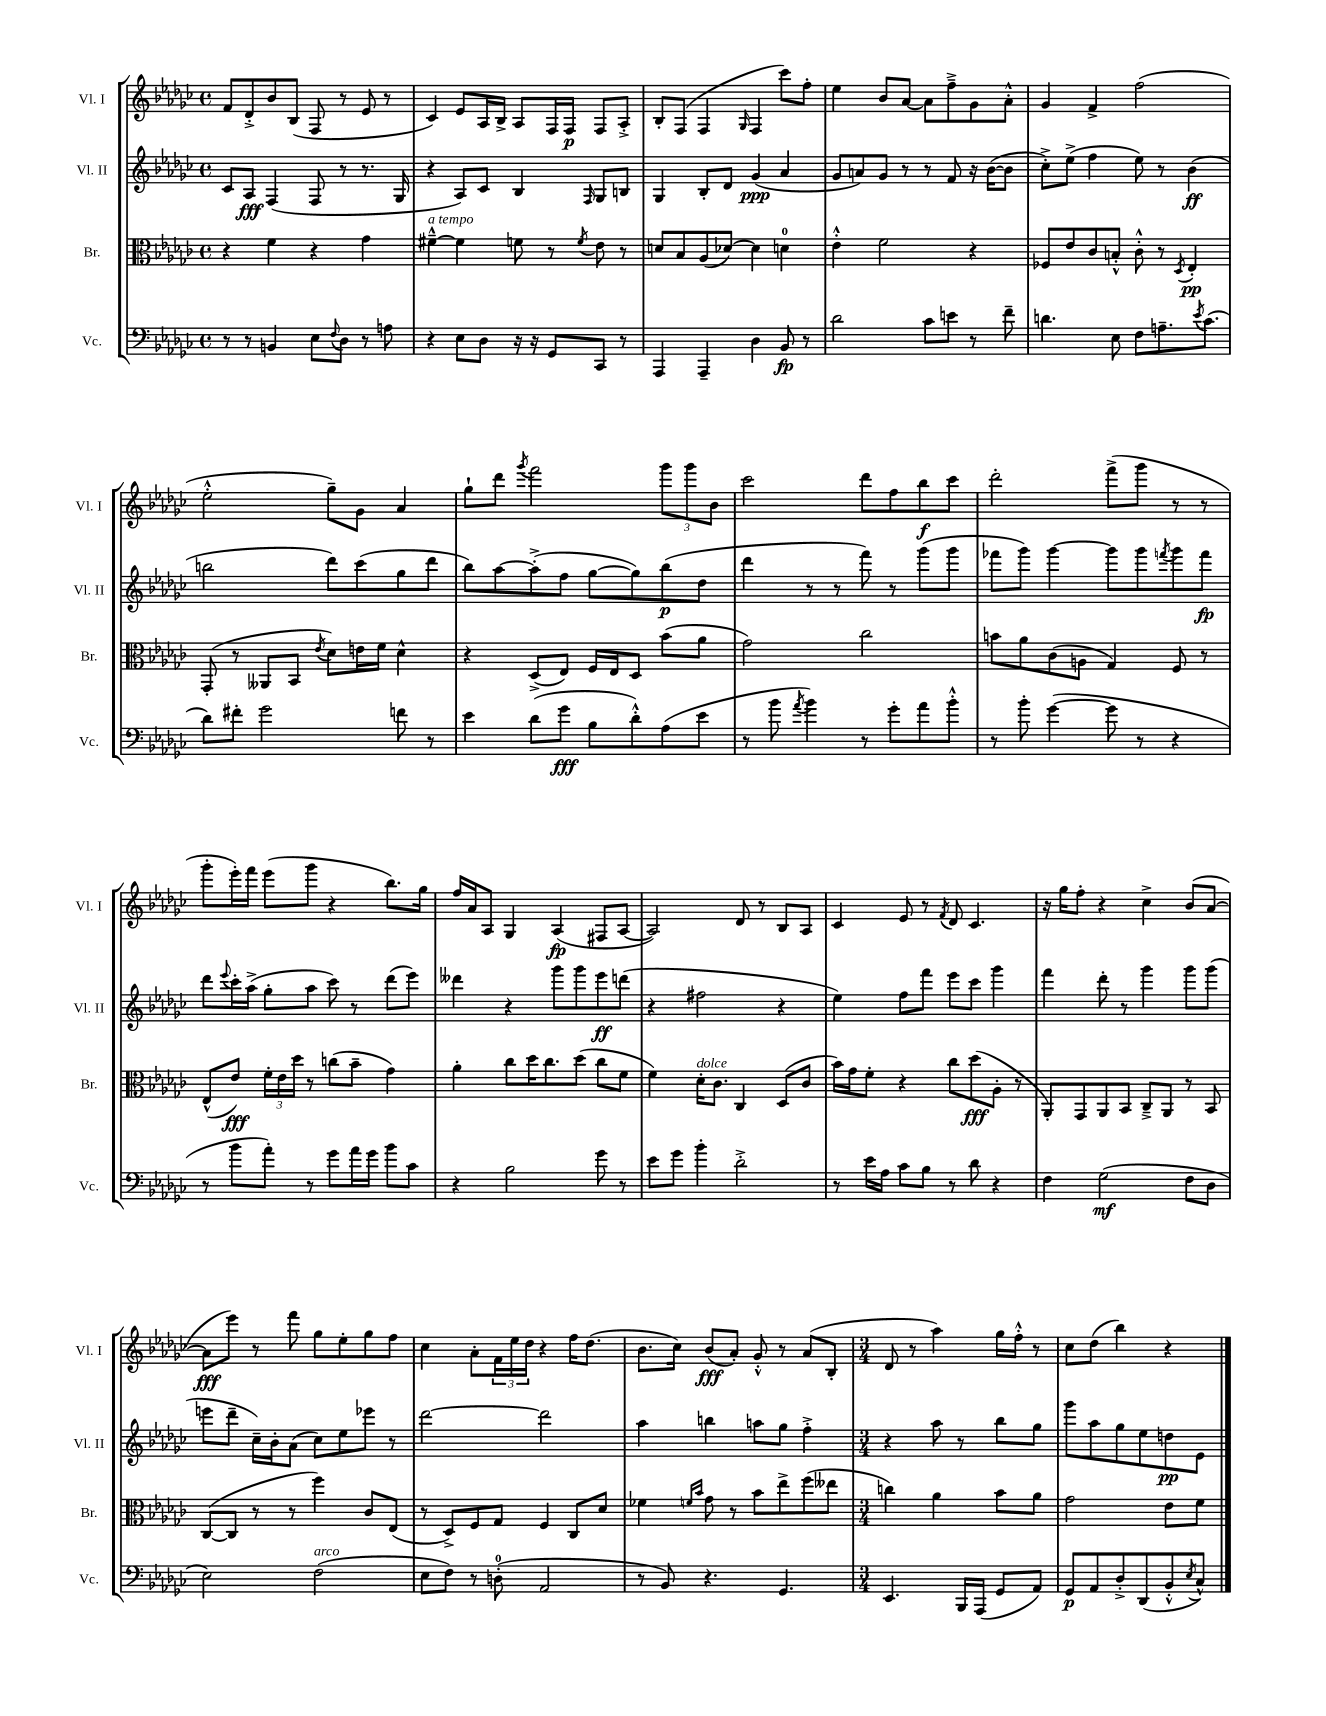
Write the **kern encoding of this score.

**kern	**kern	**kern	**kern
*staff4	*staff3	*staff2	*staff1
*clefF4	*clefC3	*clefG2	*clefG2
*k[b-e-a-d-g-c-]	*k[b-e-a-d-g-c-]	*k[b-e-a-d-g-c-]	*k[b-e-a-d-g-c-]
*M4/4	*M4/4	*M4/4	*M4/4
*met(c)	*met(c)	*met(c)	*met(c)
8r	4r	8c-	8f
8r	.	8A-	8d-'^
4BB	4f	(4F	8b-
.	.	.	(8B-
8E-	4r	8F	8F
8qqF	.	.	.
8D-	.	8r	8r
8r	4g-	8.r	8e-
8A	.	.	8r
.	.	16G-	.
=	=	=	=
4r	[4f#~^^	4r	4c-)
8E-	4f#]	8A-)	8e-
8D-	.	8c-	16A-
.	.	.	16B-^
16r	8f	4B-	8A-
16r	.	.	.
8GG-	8r	.	16F
.	.	.	16F
.	8qf	16qqF	.
8CC-	8e-	8G-	8F
8r	8r	8B	8A-'^
=	=	=	=
4AAA-	8d	4G-	8B-'
.	8B-	.	(8F
4AAA-~	(8A-	8B-'	4F
.	[8d-)	8d-	.
.	.	.	16qqG-
4D-	4d-]	(4g-	4F
8BB-	4d	4a-	8ccc-)
8r	.	.	8ff'
=	=	=	=
2d-	4e-'^^	8g-	4ee-
.	.	8a)	.
.	2f	8g-	8b-
.	.	8r	[8a-
8c-	.	8r	8a-]
8e	.	8f	8ff~^
8r	4r	16r	8g-
.	.	([16b-	.
8f~	.	8b-]	8a-'^^
=	=	=	=
4.d	8F-	8cc-'^)	4g-
.	8e-	(8ee-^	.
.	8c-	4ff	4f^
8E-	8B'^^	.	.
8F	8c-'^^	8ee-)	(2ff
8.A~	8r	8r	.
.	8qD-	.	.
.	4E-'	(4b-	.
8qe-	.	.	.
(8.c-	.	.	.
=	=	=	=
8d-)	(8GG-'	2bb	2ee-'^^
8f#'	8r	.	.
2g-	8AA--	.	.
.	8BB-	.	.
.	8qe-	.	.
.	8d-)	8ddd-)	8gg-~)
.	16e	(8ccc-	8g-
.	16f	.	.
8f	4d-^^	8gg-	4a-
8r	.	8ddd-	.
=	=	=	=
4e-	4r	8bb-)	8gg-`
.	.	[8aa-	8ddd-
.	.	.	8qggg-
(8d-	(8D-^	(8aa-'^]	2fff
8g-	8E-)	8ff	.
8B-	16F	[8gg-	.
.	16E-	.	.
8d-'^^)	8D-	8gg-])	.
(8A-	(8b-	(8bb-	12ggg-
.	.	.	12ggg-
8e-	8a-	8dd-	.
.	.	.	12b-
=	=	=	=
8r	2g-)	4ddd-	2ccc-
8b-	.	.	.
8qa-	.	.	.
4b-)	.	8r	.
.	.	8r	.
8r	2cc-	8fff)	8ddd-
8g-'	.	8r	8ff
8a-	.	(8ggg-	8bb-
8b-'^^	.	8ggg-	8ccc-
=	=	=	=
8r	8b	8fff-	2ddd-'
8b-'	8a-	8ggg-)	.
([4g-	(8c-	[4ggg-	.
.	8A	.	.
8g-]	4G-)	8ggg-]	(8fff^
8r	.	8ggg-	8ggg-
.	.	8qfff	.
4r	8F	8ggg-	8r
.	8r	8fff	8r
=	=	=	=
8r	(8E-^^	8ddd-	8ggg-'
.	.	8qqeee-	.
8b-	8e-)	16ccc-'	16eee-')
.	.	(16aa-^	16fff
8a-')	24f'	8gg-'	(8eee-
.	24e-	.	.
.	24dd-	.	.
8r	8r	8aa-	8ggg-
8g-	(8cc	8ccc-)	4r
16a-	8b-~	8r	.
16g-	.	.	.
8b-	4g-)	(8ddd-	8.bb-)
8c-	.	8eee-)	.
.	.	.	16gg-
=	=	=	=
4r	4a-'	4ddd--	16ff
.	.	.	16a-
.	.	.	8A-
2B-	8cc-	4r	4G-
.	16dd-	.	.
.	8.cc-	.	.
.	.	8ggg-	(4A-
.	(8dd-	8ggg-	.
8g-	8cc-	8eee-	8F#
8r	8f	(8ddd	[8A-
=	=	=	=
8e-	4f)	4r	2A-])
8g-	.	.	.
4b-'	16d-'	2ff#	.
.	8.c-	.	.
2d-'^	4C-	.	8d-
.	.	.	8r
.	(8D-	4r	8B-
.	8c-	.	8A-
=	=	=	=
8r	16b-)	4ee-)	4c-
.	16g-	.	.
16e-	8f'	.	.
16A-	.	.	.
8c-	4r	8ff	8e-
8B-	.	8fff	8r
.	.	.	8qf
8r	8cc-	8eee-	8d-
8d-	(8dd-	8ccc-	4.c-
4r	8A-'	4ggg-	.
.	8r	.	.
=	=	=	=
4F	8AA-')	4fff	16r
.	.	.	16gg-
.	8GG-	.	8ff'
(2G-	8AA-	8ddd-'	4r
.	8BB-	8r	.
.	8C-~^	4ggg-	4cc-^
.	8AA-	.	.
8F	8r	8ggg-	(8b-
8D-	8BB-	(8ggg-	[8a-
=	=	=	=
2E-)	([8C-	8eee	8a-]
.	8C-]	8ddd-~	8eee-)
.	8r	16cc-~)	8r
.	.	16b-'	.
.	8r	(8a-	8fff
(2F	4ff)	8cc-)	8gg-
.	.	8ee-	8ee-'
.	8c-	8eee-	8gg-
.	(8E-	8r	8ff
=	=	=	=
8E-	8r	[2ddd-	4cc-
8F)	8D-^)	.	.
8r	8F	.	8a-'
(8D'	8G-	.	24f
.	.	.	24ee-
.	.	.	24dd-
2AA-	4F	2ddd-]	4r
.	8C-	.	16ff
.	.	.	(8.dd-
.	8d-	.	.
=	=	=	=
8r	4f-	4aa-	8.b-
8BB-)	.	.	.
.	.	.	16cc-)
.	16qqf	.	.
.	16qqb-	.	.
4.r	8g-	4bb	(8b-
.	8r	.	8a-')
.	8b-	8aa	8g-'^^
4.GG-	8ee-^	8gg-	8r
.	(8ff	4ff'^	(8a-
.	8ee--	.	8B-'
=	=	=	=
*M3/4	*M3/4	*M3/4	*M3/4
4.EE-	4cc)	4r	8d-
.	.	.	8r
.	4a-	8aa-	4aa-)
16BBB-	.	8r	.
(16AAA-	.	.	.
8GG-	8b-	8bb-	16gg-
.	.	.	16ff'^^
8AA-)	8a-	8gg-	8r
=	=	=	=
8GG-	2g-	8ggg-	8cc-
8AA-	.	8aa-	(8dd-
8D-'^	.	8gg-	4bb-)
(8DD-	.	8ee-	.
8BB-'^^	8e-	8dd	4r
8qE-	.	.	.
8C-^^)	8f	8e-	.
==	==	==	==
*-	*-	*-	*-
